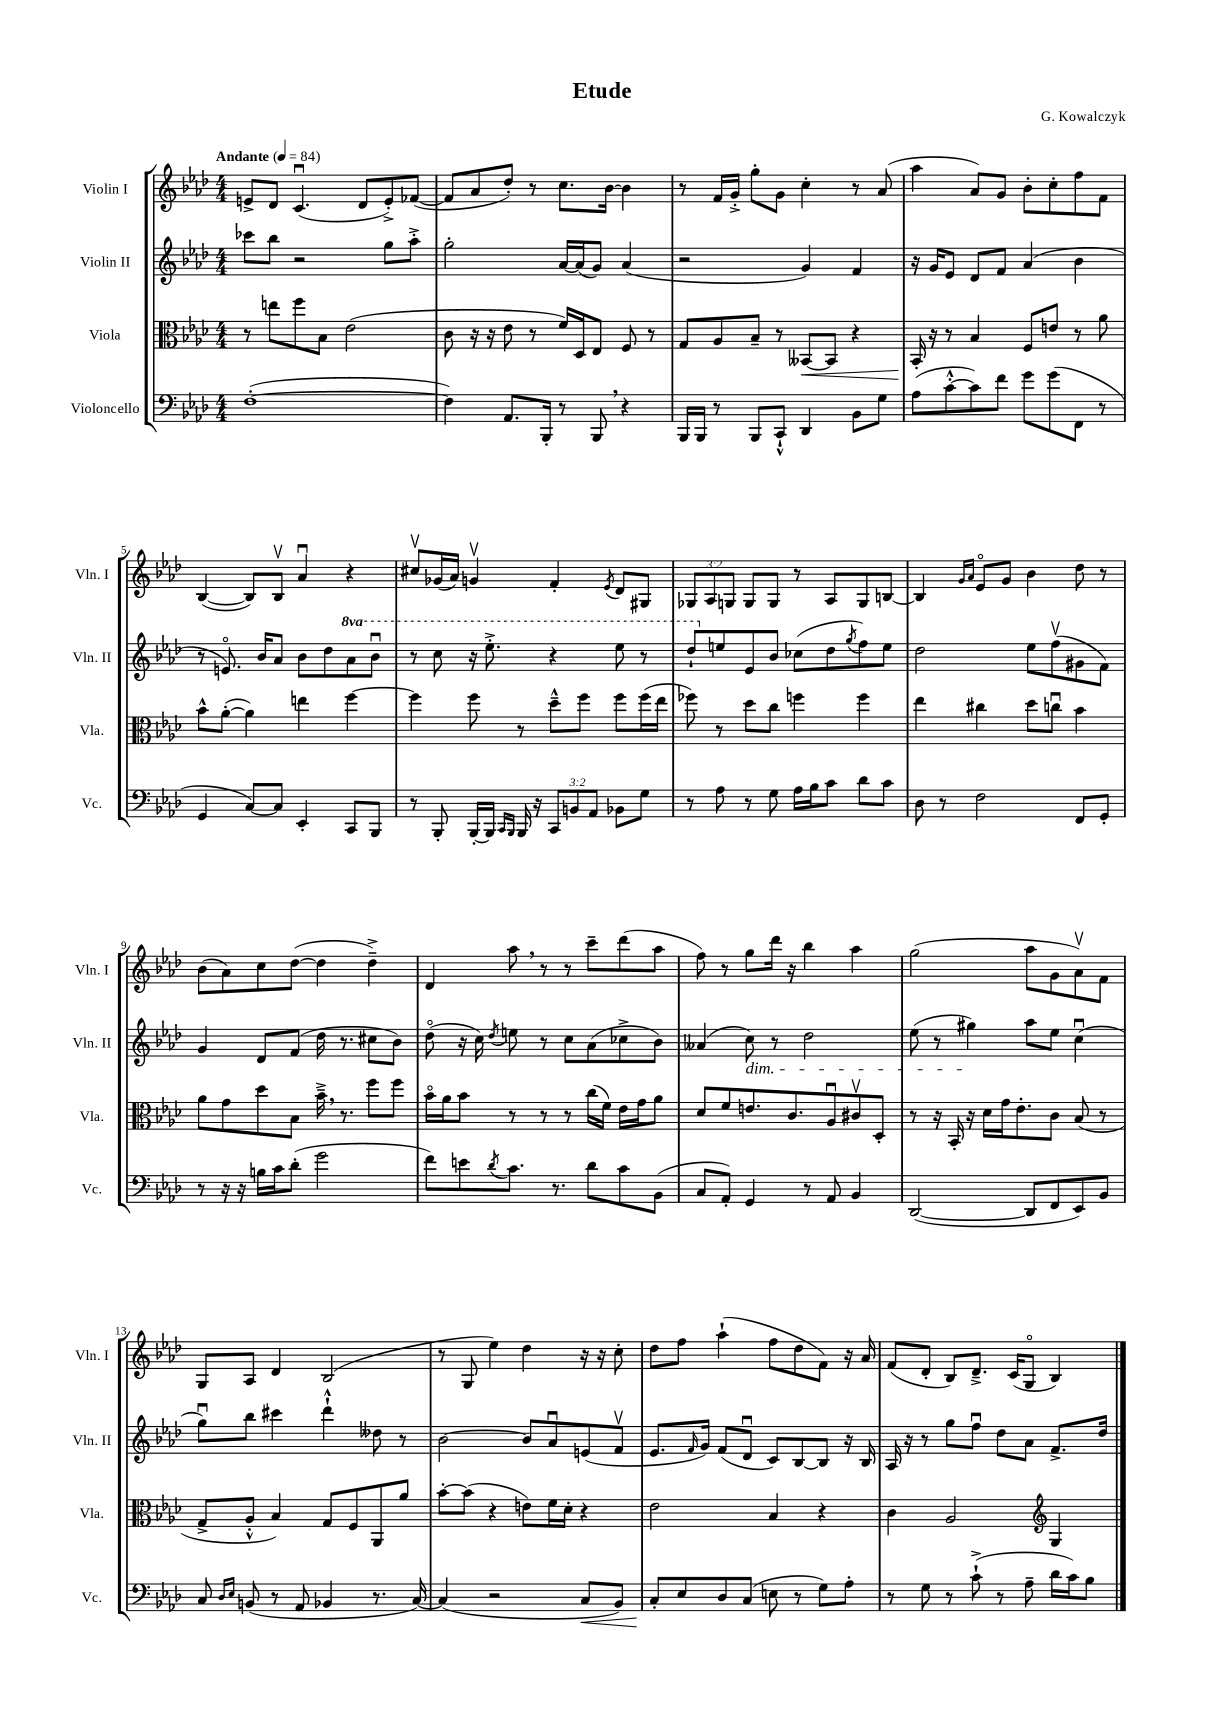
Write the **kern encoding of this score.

**kern	**kern	**kern	**kern
*staff4	*staff3	*staff2	*staff1
*clefF4	*clefC3	*clefG2	*clefG2
*k[b-e-a-d-]	*k[b-e-a-d-]	*k[b-e-a-d-]	*k[b-e-a-d-]
*M4/4	*M4/4	*M4/4	*M4/4
*MM84	*MM84	*MM84	*MM84
([1F'	8r	8ccc-	8e^
.	8ee	8bb-	8d-
.	8ff	2r	(4.cu
.	8B-	.	.
.	(2e-	.	.
.	.	.	8d-
.	.	8gg	8e'^)
.	.	8aa-'^	([8f-
=	=	=	=
4F])	8c	2gg'	8f-]
.	16r	.	8a-
.	16r	.	.
8.AA-	8e-	.	8dd-')
.	8r	.	8r
16BBB-'	.	.	.
8r	16f)	[16a-	8.cc
.	16D-	(16a-]	.
8BBB-	8E-	8g)	.
.	.	.	[16b-
4r	8F	(4a-	4b-]
.	8r	.	.
=	=	=	=
16BBB-	8G	2r	8r
16BBB-	.	.	.
8r	8A-	.	16f
.	.	.	16g'^
8BBB-	8B-~	.	8gg'
8CC`^^	8r	.	8g
4DD-	[8BB--	4g)	4cc'
.	8BB--]	.	.
8BB-	4r	4f	8r
8G	.	.	(8a-
=	=	=	=
(8A-	16BB-'	16r	4aa-
.	16r	16g	.
[8c'^^	8r	8e-	.
8c])	4B-	8d-	8a-)
8f	.	8f	8g
8g	8F	(4a-	8b-'
(8g	8e	.	8cc'
8FF	8r	4b-	8ff
8r	8a-	.	8f
=	=	=	=
4GG	8b-^^	8r	([4B-
.	([8a-'	8.eo)	.
[8C)	4a-])	.	8B-])
.	.	16b-	.
8C]	.	8a-	8B-v
4EE-'	4ee	8b-	4a-u
.	.	8dd-	.
8CC	[4ff	8aa-	4r
8BBB-	.	8bb-u	.
=	=	=	=
8r	4ff]	8r	8cc#v
8BBB-'	.	8ccc	(16g-
.	.	.	16a-)
[16BBB-'	8ff	16r	4gv
16BBB-]	.	8.eee-'^	.
16qqCC	.	.	.
16qqBBB-	.	.	.
16BBB-	8r	.	.
16r	.	.	.
12CC	8dd-~^^	4r	4f'
12BB	.	.	.
.	8ff	.	.
12AA-	.	.	.
.	.	.	8qe-
8BB-	8ff	8eee-	8d-
8G	(16ff	8r	8G#
.	16ee-	.	.
=	=	=	=
8r	8ff-)	8ddd-`	12G-
.	.	.	12A-
8A-	8r	8ee	.
.	.	.	12G
8r	8dd-	8e-	8G
8G	8cc	8b-	8G
16A-	4ff	(8cc-	8r
16B-	.	.	.
8c	.	8dd-	8A-
.	.	8qgg	.
8d-	4ff	8ff)	8G
8c	.	8ee	[8B
=	=	=	=
8D-	4ee-	2dd-	4B]
8r	.	.	.
.	.	.	16qqg
.	.	.	16qqa-
2F	4cc#	.	8e-o
.	.	.	8g
.	8dd-	8ee-	4b-
.	8ccu	(8ffv	.
8FF	4b-	8g#	8dd-
8GG'	.	8f)	8r
=	=	=	=
8r	8a-	4g	(8b-
16r	8g	.	8a-)
16r	.	.	.
16B	8dd-	8d-	8cc
16c	.	.	.
(8d-'	8B-	(8f	([8dd-
2g	16b-~^	16dd-	4dd-]
.	8.r	8.r	.
.	8ff	8cc#	4dd-~^)
.	8ff	8b-)	.
=	=	=	=
8f)	16b-o	(8dd-o	4d-
.	16a-	.	.
8e	8b-	16r	.
.	.	16cc)	.
8qd-	.	8qdd-	.
8.c	8r	8ee	8aa-
.	8r	8r	8r
8.r	.	.	.
.	8r	8cc	8r
8d-	(16cc	(8a-	8ccc~
.	16f)	.	.
8c	16e-	8cc-^	(8ddd-
.	16g	.	.
(8BB-	8a-	8b-)	8aa-
=	=	=	=
8C	8d-	(4a--	8ff)
8AA-')	8f	.	8r
4GG	8.e	8cc)	8gg
.	.	8r	16ddd-
.	8.c	.	16r
8r	.	2dd-	4bb-
8AA-	8A-u	.	.
4BB-	8c#v	.	4aa-
.	8D-'	.	.
=	=	=	=
([2DD-	8r	(8ee-	(2gg
.	16r	8r	.
.	16BB-'	.	.
.	16r	4gg#)	.
.	16d-	.	.
.	16g	.	.
.	8.e-'	.	.
8DD-]	.	8aa-	8aa-
8FF	8c	8ee-	8g
8EE-)	(8B-	(4ccu	8a-v)
8BB-	8r	.	8f
=	=	=	=
8C	8G^	8ggu)	8G
16qqD-	.	.	.
16qqE-	.	.	.
(8BB	8A-'^^	8bb-	8A-
8r	4B-)	4ccc#	4d-
8AA-	.	.	.
4BB-	8G	4ddd-`^^	(2B-
.	8F	.	.
8.r	8AA-	8dd--	.
.	8a-	8r	.
[16C)	.	.	.
=	=	=	=
(4C]	[8b-'	[2b-	8r
.	(8b-]	.	8G
2r	4r	.	4ee-)
.	8e)	8b-]	4dd-
.	16f	8a-u	.
.	16d-'	.	.
8C	4r	(8e	16r
.	.	.	16r
8BB-)	.	8fv	8cc'
=	=	=	=
8C'	2e-	8.e-	8dd-
8E-	.	.	8ff
.	.	16qqf	.
.	.	16g)	.
8D-	.	(8f	(4aa-`
(8C	.	8d-u	.
8E	4B-	8c)	8ff
8r	.	[8B-	8dd-
8G)	4r	8B-]	8f)
8A-'	.	16r	16r
.	.	16B-	16a-
=	=	=	=
8r	4c	16A-	(8f
.	.	16r	.
8G	.	8r	8d-'
8r	2A-	8gg	8B-)
(8c`^	.	8ffu	8.d-~^
8r	.	8dd-	.
.	.	.	(16c
8A-~	.	8a-	8Go
*	*clefG2	*	*
16d-	4G	8.f^	4B-)
16c)	.	.	.
8B-	.	.	.
.	.	16dd-	.
==	==	==	==
*-	*-	*-	*-
